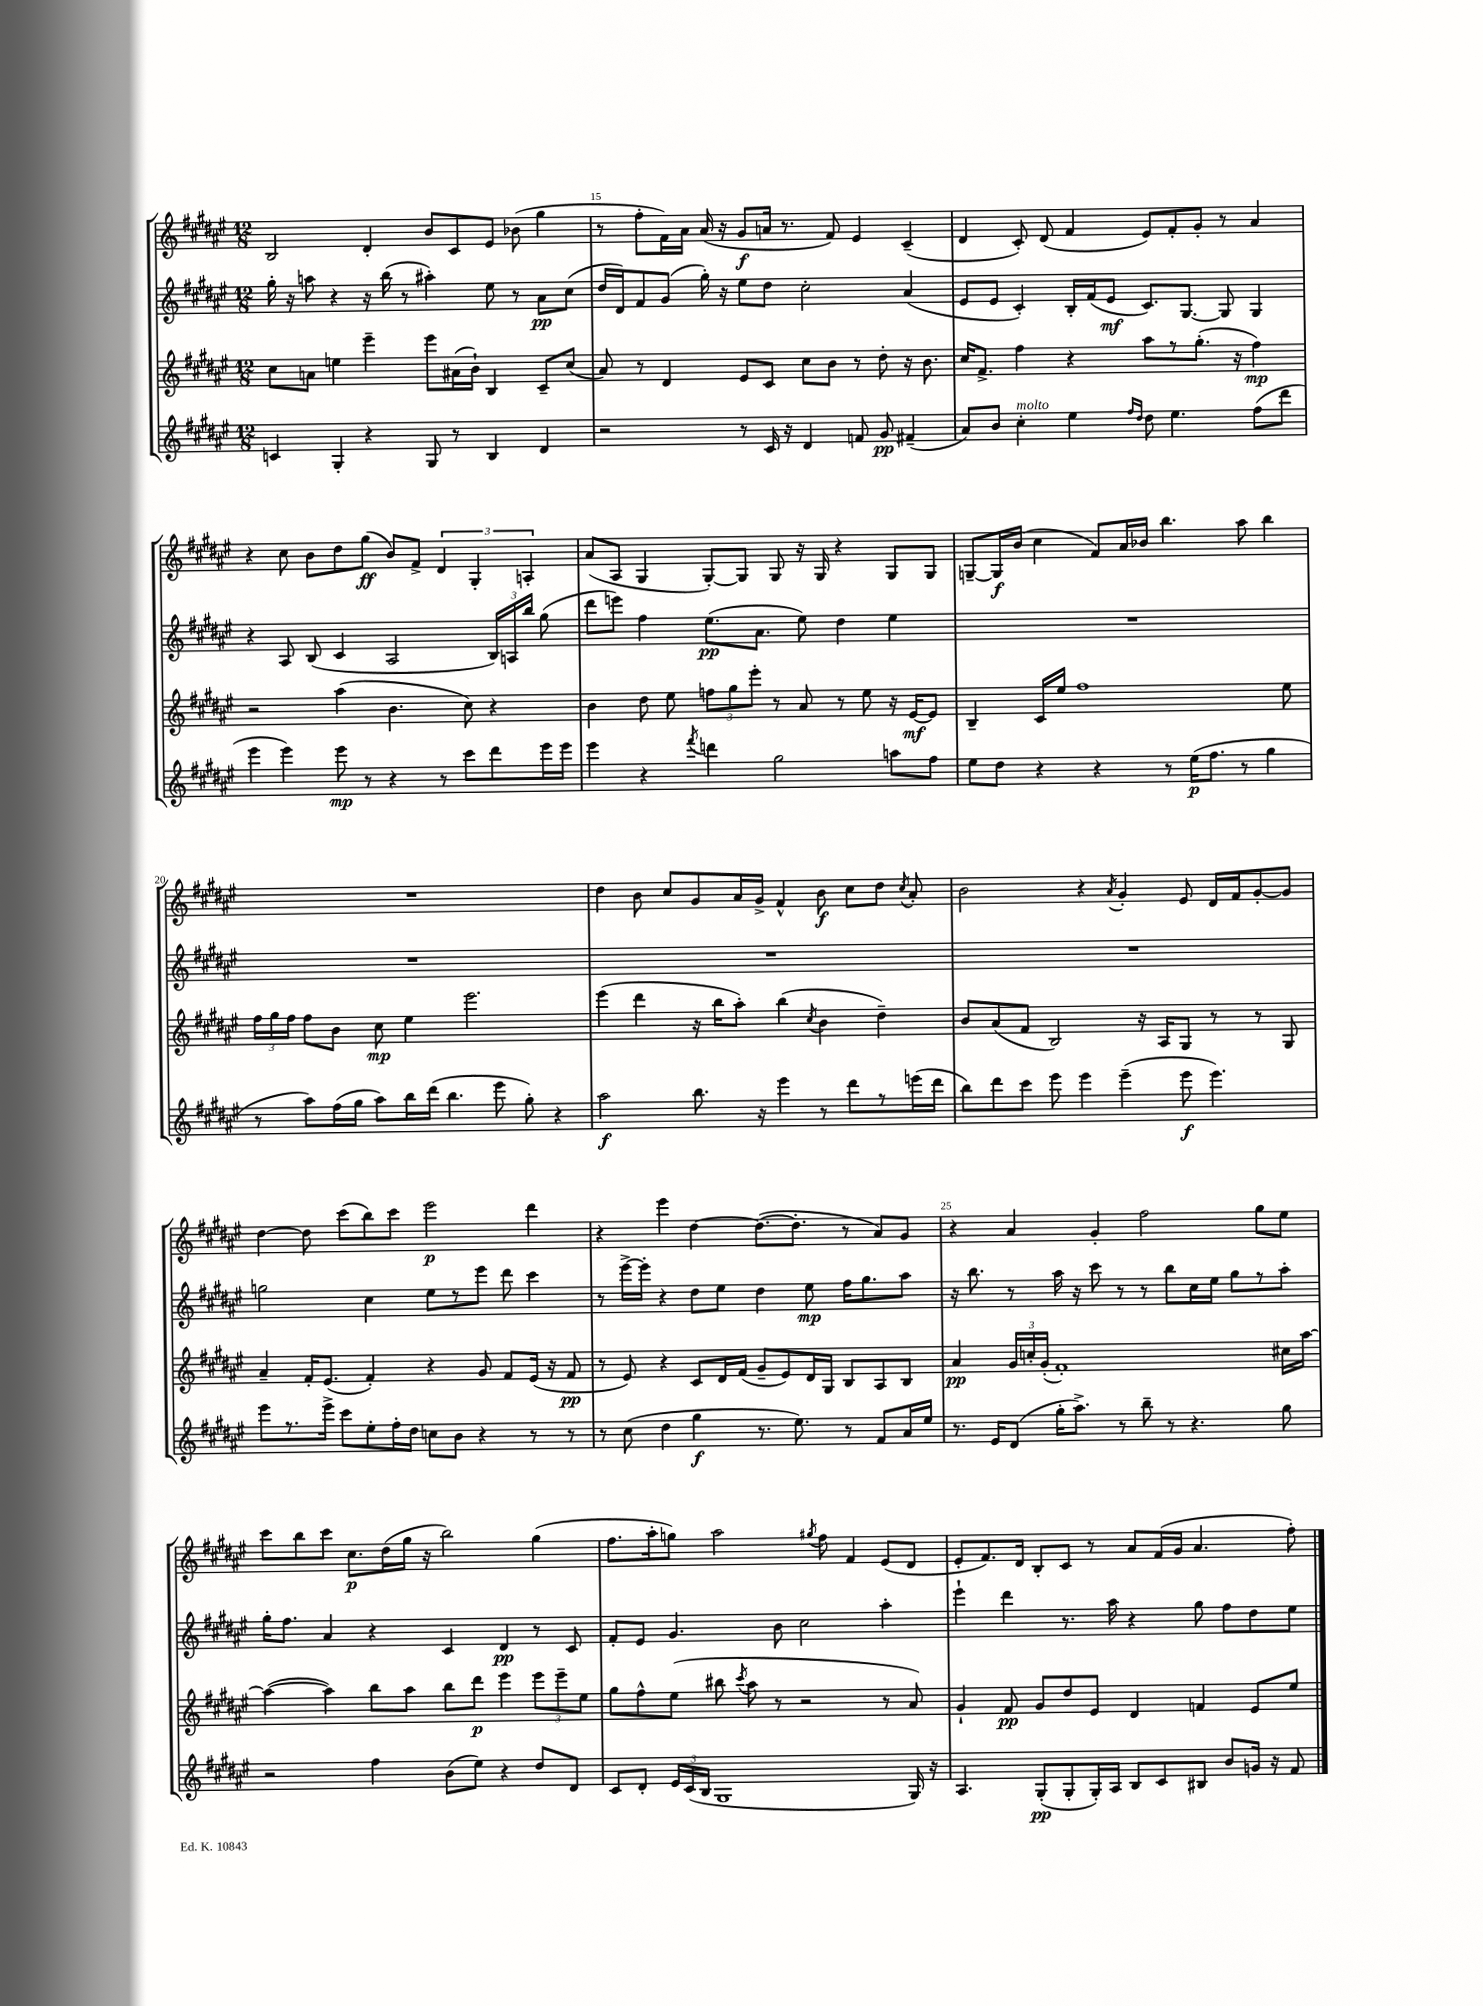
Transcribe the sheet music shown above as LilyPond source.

<<
\new StaffGroup <<
\new Staff = "s0" {
    \clef treble \key fis \major \numericTimeSignature \time 12/8
    \autoBeamOff b2 dis'4-. b'8[ cis'8 eis'8] bes'8( gis''4 |
    r8 fis''8[-. fis'16) ais'16] ais'16( r16 gis'8[\f a'16] r8. fis'8) eis'4 cis'4--( |
    dis'4 cis'8-.) dis'8( fis'4 eis'8[) fis'8-. gis'8]-. r8 ais'4 |
    r4 cis''8 b'8[ dis''8 gis''8]\ff( b'8[) fis'8]-> \tuplet 3/2 { dis'4 gis4-. a4-. } |
    ais'8[( ais8] gis4 gis8[~-.) gis8] gis8 r16 gis16 r4 gis8[ gis8] |
    g8[~-- g16\f b'16]( cis''4 fis'8[) ais'16 bes'16] b''4. ais''8 b''4 |
    R1. |
    dis''4 b'8 cis''8[ gis'8 ais'16 gis'16]-> fis'4-^ b'8\f cis''8[ dis''8] \acciaccatura { cis''8 } ais'8-. |
    b'2 r4 \acciaccatura { ais'8 } gis'4-. eis'8 dis'16[ fis'16 gis'8~-. gis'8] |
    dis''4~ dis''8 cis'''8[( b''8) cis'''8] eis'''2\p dis'''4 |
    r4 eis'''4 dis''4~ dis''8.[~( dis''8.]-. r8 ais'8[) gis'8] |
    r4 ais'4 gis'4-. fis''2 gis''8[ eis''8] |
    cis'''8[ b''8 cis'''8] cis''8.[\p dis''16( gis''16] r16 b''2) gis''4( |
    fis''8.[ ais''16-. g''8]) ais''2 \acciaccatura { gis''8 } fis''8 fis'4 eis'8[( dis'8] |
    eis'8[-. fis'8.) dis'16] b8[-. cis'8] r8 ais'8[ fis'16( gis'16] ais'4. fis''8-.) \bar "|." |
}
\new Staff = "s1" {
    \clef treble \key fis \major \numericTimeSignature \time 12/8
    \autoBeamOff gis''16-. r16 a''8 r4 r16 b''16( r8 ais''4-.) eis''8 r8 ais'8[\pp cis''8]( |
    dis''16[ dis'16) fis'8 gis'8]( gis''16-.) r16 eis''8[ dis''8] cis''2-. ais'4( |
    eis'8[ eis'8] cis'4-.) b16[-. fis'16( eis'8]\mf cis'8.[) gis8.]~ gis8 gis4 |
    r4 ais8 b8( cis'4 ais2 \tuplet 3/2 { b16[) a16 b''16] } gis''8( |
    dis'''8[ e'''8]) fis''4 eis''8.[\pp( ais'8.] eis''8) dis''4 eis''4 |
    R1. |
    R1. |
    R1. |
    R1. |
    g''2 cis''4 eis''8[ r8 eis'''8] dis'''8 cis'''4 |
    r8 eis'''16[~-> eis'''16]-. r4 dis''8[ eis''8] dis''4 eis''8\mp fis''16[ gis''8. ais''8] |
    r16 b''8. r8 ais''16 r16 cis'''8 r8 r8 b''8[ cis''16 eis''16] gis''8[ r8 ais''8]-. |
    gis''16[-. fis''8.] ais'4 r4 cis'4 dis'4\pp r8 cis'8 |
    fis'8[-. eis'8] gis'4. b'8 cis''2 ais''4-. |
    eis'''4-! dis'''4 r8. ais''16 r4 gis''8 fis''8[ dis''8 eis''8] \bar "|." |
}
\new Staff = "s2" {
    \clef treble \key fis \major \numericTimeSignature \time 12/8
    \autoBeamOff cis''8[ a'8] e''4 eis'''4-- eis'''8[ ais'16( b'16]-!) b4 cis'8[-- cis''8]( |
    ais'8) r8 dis'4 eis'8[ cis'8] cis''8[ b'8] r8 dis''8-. r16 b'8. |
    cis''16[ fis'8.]-> fis''4 r4 ais''8[ r8 gis''8.]-.( r16 fis''4\mp) |
    r2 ais''4( b'4. cis''8) r4 |
    b'4 dis''8 eis''8 \tuplet 3/2 { f''8[ gis''8 eis'''8]-. } r8 ais'8 r8 eis''8 r16 eis'16[~\mf eis'8] |
    b4-- cis'16[ eis''16] fis''1 eis''8 |
    \tuplet 3/2 { fis''16[ gis''16 fis''16] } fis''8[ b'8] cis''8\mp eis''4 eis'''2. |
    eis'''4( dis'''4 r16 b''16[ ais''8]-.) b''4( \acciaccatura { cis''8 } b'4 dis''4--) |
    b'8[ ais'8( fis'8] b2) r16 ais16[ gis8] r8 r8 gis8 |
    ais'4-- fis'16[-. eis'8.]( fis'4-.) r4 gis'8 fis'8[ eis'16]( r16 fis'8\pp |
    r8 eis'8) r4 cis'8[ dis'16 fis'16]( gis'8[-- eis'8) dis'16 gis16] b8[ ais8 b8] |
    ais'4\pp \tuplet 3/2 { gis'16[ c''16-. gis'16]-.( } fis'1-.) cis''16[ ais''16]~ |
    ais''4~( ais''4) b''8[ ais''8] b''8[ dis'''8]\p eis'''4 \tuplet 3/2 { eis'''8[ eis'''8-- eis''8] } |
    gis''8[ fis''8-^ eis''8]( bis''8 \acciaccatura { cis'''8 } ais''8 r8 r2 r8 ais'8) |
    gis'4-! fis'8\pp gis'8[ dis''8 eis'8] dis'4 f'4 eis'8[ eis''8] \bar "|." |
}
\new Staff = "s3" {
    \clef treble \key fis \major \numericTimeSignature \time 12/8
    \autoBeamOff c'4 gis4-. r4 gis8 r8 b4 dis'4 |
    r2 r8 cis'16 r16 dis'4 f'8 gis'8\pp fis'4--( |
    ais'8[) b'8] cis''4-.^\markup { \italic "molto" } eis''4 \grace { fis''16[ dis''16] } dis''8 eis''4. fis''8[( dis'''8] |
    eis'''4 eis'''4) eis'''8\mp r8 r4 r8 cis'''8[ dis'''8 eis'''16 eis'''16] |
    eis'''4 r4 \acciaccatura { fis'''8 } d'''4 gis''2 a''8[ fis''8] |
    eis''8[ dis''8] r4 r4 r8 eis''16[\p( fis''8.] r8 gis''4 |
    r8 ais''8[) fis''16( gis''16] ais''8[) b''16 dis'''16]( b''4. eis'''8 gis''8-.) r4 |
    ais''2\f b''8. r16 eis'''4 r8 dis'''8[ r8 e'''16( dis'''16] |
    b''8[) dis'''8 cis'''8] eis'''8 eis'''4 eis'''4--( eis'''8\f eis'''4.) |
    eis'''8[ r8. eis'''16]-> cis'''8[ eis''8-. fis''16-. dis''16] c''8[ b'8] r4 r8 r8 |
    r8 cis''8( dis''4 gis''4\f r8. eis''8.) r8 fis'8[ ais'16 eis''16] |
    r8. eis'16[ dis'8]( gis''16[-. ais''8.]->) r8 b''8-- r8 r4. gis''8 |
    r2 fis''4 b'8[( eis''8]) r4 dis''8[ dis'8] |
    cis'8[ dis'8]-. \tuplet 3/2 { eis'16[ cis'16( b16] } gis1 gis16) r16 |
    ais4. gis8[-.\pp( gis8-. gis16-.) ais16] b8[ cis'8 bis8] b'8[ g'16] r16 fis'8 \bar "|." |
}
>>
>>
\layout { \context { \Score currentBarNumber = #14 \override BarNumber.break-visibility = ##(#f #t #t) barNumberVisibility = #(every-nth-bar-number-visible 5) } }
